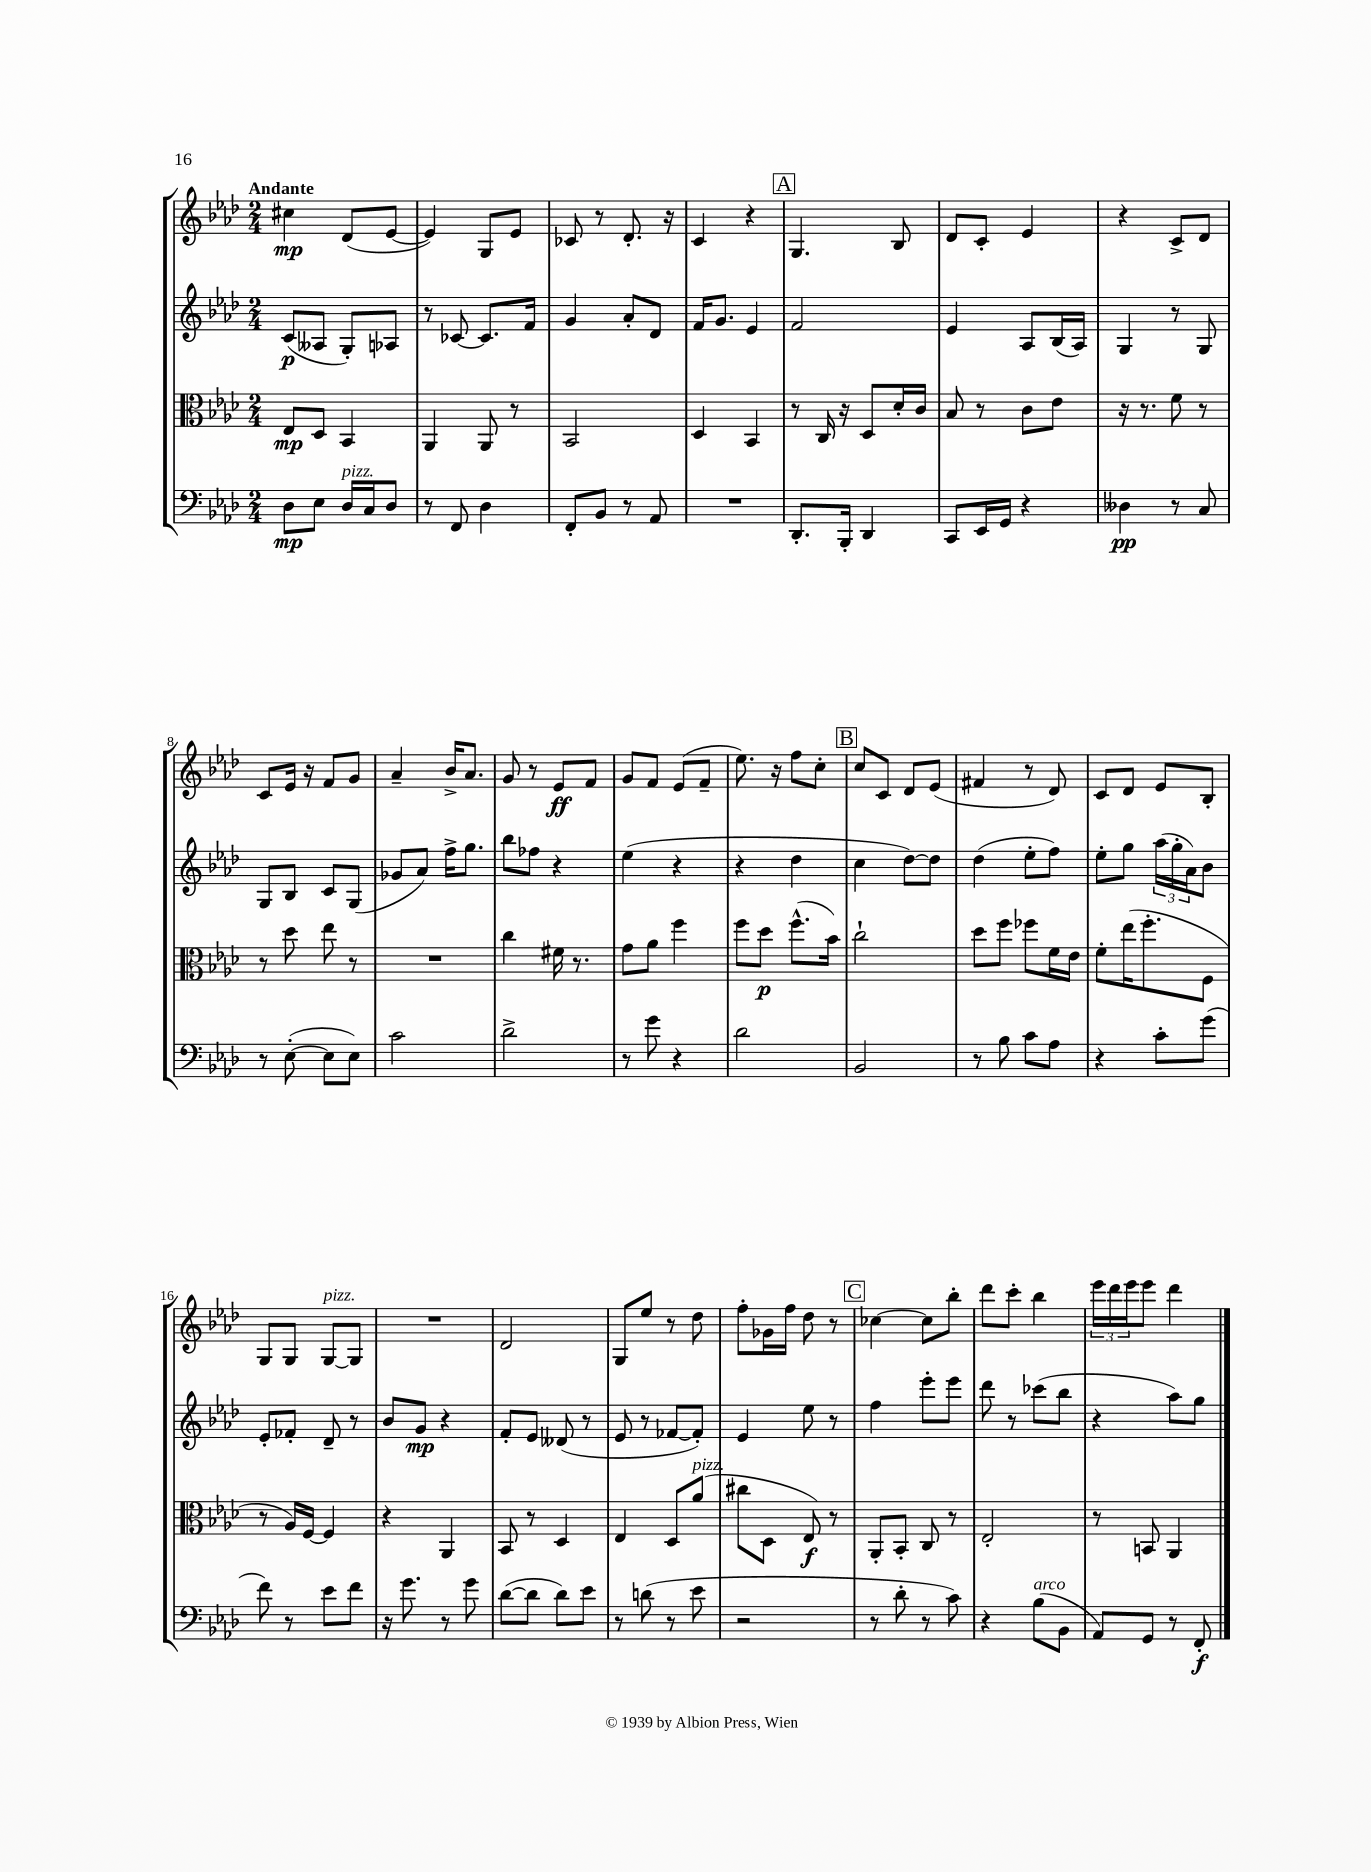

**kern	**kern	**kern	**kern
*staff4	*staff3	*staff2	*staff1
*clefF4	*clefC3	*clefG2	*clefG2
*k[b-e-a-d-]	*k[b-e-a-d-]	*k[b-e-a-d-]	*k[b-e-a-d-]
*M2/4	*M2/4	*M2/4	*M2/4
8D-	8E-	(8c	4cc#
8E-	8D-	8A--	.
16D-	4BB-	8G')	(8d-
16C	.	.	.
8D-	.	8A-	[8e-
=	=	=	=
8r	4AA-	8r	4e-])
8FF	.	[8c-	.
4D-	8AA-	8.c-]	8G
.	8r	.	8e-
.	.	16f	.
=	=	=	=
8FF'	2BB-	4g	8c-
8BB-	.	.	8r
8r	.	8a-'	8.d-'
8AA-	.	8d-	.
.	.	.	16r
=	=	=	=
2r	4D-	16f	4c
.	.	8.g	.
.	4BB-	4e-	4r
=	=	=	=
8.DD-'	8r	2f	4.G
.	16C	.	.
16BBB-'	16r	.	.
4DD-	8D-	.	.
.	16d-'	.	8B-
.	16c	.	.
=	=	=	=
8CC	8B-	4e-	8d-
16EE-	8r	.	8c'
16GG	.	.	.
4r	8c	8A-	4e-
.	8e-	(16B-	.
.	.	16A-)	.
=	=	=	=
4D--	16r	4G	4r
.	8.r	.	.
8r	8f	8r	8c^
8C	8r	8G	8d-
=	=	=	=
8r	8r	8G	8c
([8E-'	8dd-	8B-	16e-
.	.	.	16r
8E-]	8ee-	8c	8f
8E-)	8r	(8G	8g
=	=	=	=
2c	2r	8g-	4a-~
.	.	8a-)	.
.	.	16ff^	16b-^
.	.	8.gg	8.a-
=	=	=	=
2d-^	4cc	8bb-	8g
.	.	8ff-	8r
.	16f#	4r	8e-
.	8.r	.	.
.	.	.	8f
=	=	=	=
8r	8g	(4ee-	8g
8g	8a-	.	8f
4r	4ff	4r	(8e-
.	.	.	8f~
=	=	=	=
2d-	8ff	4r	8.ee-)
.	8dd-	.	.
.	.	.	16r
.	(8.ff^^	4dd-	8ff
.	.	.	8cc'
.	16b-)	.	.
=	=	=	=
2BB-	2cc`	4cc	8cc
.	.	.	8c
.	.	[8dd-)	8d-
.	.	8dd-]	(8e-
=	=	=	=
8r	8dd-	(4dd-	4f#
8B-	8ff	.	.
8c	8ff-	8ee-'	8r
8A-	16f	8ff)	8d-)
.	16e-	.	.
=	=	=	=
4r	8f'	8ee-'	8c
.	(16ee-	8gg	8d-
.	8.ff'	.	.
8c'	.	(24aa-	8e-
.	.	24gg'	.
.	.	24a-)	.
(8g	8F	8b-	8B-'
=	=	=	=
8f)	8r	8e-'	8G
8r	16A-)	8f-'	8G
.	[16F	.	.
8e-	4F]	8d-~	[8G
8f	.	8r	8G]
=	=	=	=
16r	4r	8b-	2r
8.g	.	.	.
.	.	8g	.
8r	4AA-	4r	.
8g	.	.	.
=	=	=	=
([8d-	8BB-	8f'	2d-
8d-]	8r	8e-	.
8d-)	4D-	(8d--	.
8e-	.	8r	.
=	=	=	=
8r	4E-	8e-	8G
(8d	.	8r	8ee-
8r	8D-	[8f-	8r
8e-	(8a-	8f-'])	8dd-
=	=	=	=
2r	8cc#	4e-	8ff'
.	8D-	.	16g-
.	.	.	16ff
.	8E-)	8ee-	8dd-
.	8r	8r	8r
=	=	=	=
8r	8AA-'	4ff	[4cc-
8d-'	8BB-'	.	.
8r	8C	8eee-'	8cc-]
8c)	8r	8eee-	8bb-'
=	=	=	=
4r	2E-'	8ddd-	8ddd-
.	.	8r	8ccc'
(8B-	.	(8ccc-	4bb-
8BB-	.	8bb-	.
=	=	=	=
8AA-)	8r	4r	24eee-
.	.	.	24ddd-
.	.	.	24eee-
8GG	8BB	.	8eee-
8r	4AA-	8aa-)	4ddd-
8FF'	.	8gg	.
==	==	==	==
*-	*-	*-	*-
